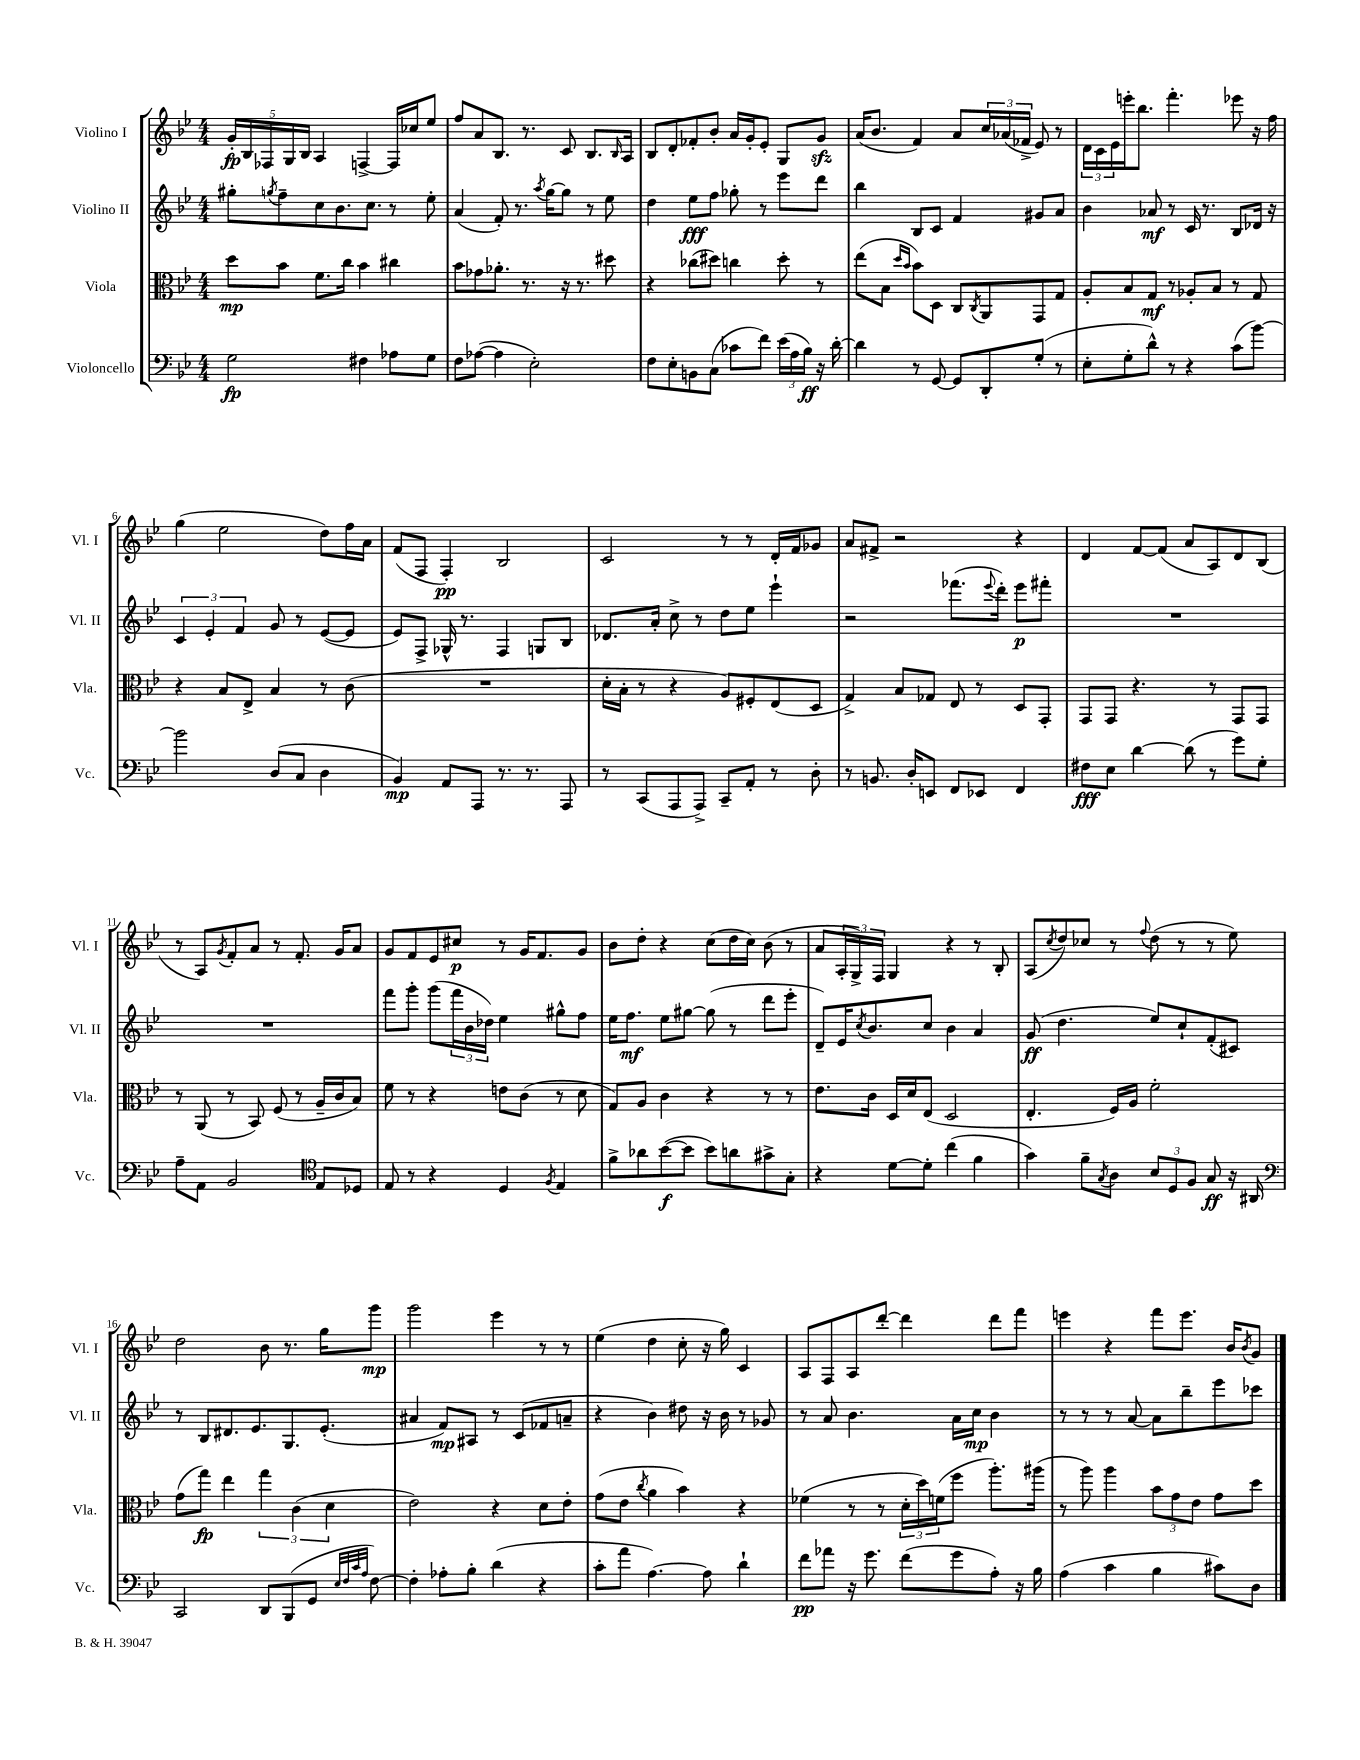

**kern	**kern	**kern	**kern
*staff4	*staff3	*staff2	*staff1
*clefF4	*clefC3	*clefG2	*clefG2
*k[b-e-]	*k[b-e-]	*k[b-e-]	*k[b-e-]
*M4/4	*M4/4	*M4/4	*M4/4
2G	8dd	8gg#'	20g'
.	.	.	20B-
.	.	.	20F-
.	.	8qgg	.
.	8b-	8ff~	.
.	.	.	20G
.	.	.	20B-
.	8.f	8cc	4A
.	.	8.b-	.
.	16cc	.	.
4F#	4b-	.	[4F^
.	.	8.cc	.
8A-	4cc#	8r	16F]
.	.	.	16cc-
8G	.	8ee-'	8ee-
=	=	=	=
8F	8b-	(4a	8ff
([8A-	8g-	.	8a
4A-]	8.a-'	8f')	8.B-
.	.	8.r	.
.	8.r	.	8.r
2E-')	.	.	.
.	.	8qaa	.
.	.	[16gg	.
.	16r	8gg]	8c
.	8.r	.	.
.	.	8r	8.B-
.	8dd#	8ee-	.
.	.	.	16qqB-
.	.	.	16A
=	=	=	=
8F	4r	4dd	8B-
8E-'	.	.	8d'
8BB	(8cc-	8ee-	8f-'
(8C	8dd#)	8ff	8b-'
8c-	4cc	8gg-'	16a
.	.	.	16g'
8f)	.	8r	8e-'
(24e-	8dd#'	8eee-	8G
24A	.	.	.
24B-)	.	.	.
16r	8r	8ddd	8g
[16d'	.	.	.
=	=	=	=
4d]	(8ee-	4bb-	(16a
.	.	.	8.b-
.	8B-	.	.
.	16qqdd	.	.
.	16qqb-	.	.
8r	8b-)	8B-	4f)
[8GG	8D	8c	.
8GG]	8C	4f	8a
.	8qC	.	.
8DD'	8AA	.	24cc
.	.	.	(24a-
.	.	.	24f-^
(8G'	8GG	8g#	8e-)
8r	8G	8a	8r
=	=	=	=
8E-'	8A'	4b-	24d
.	.	.	24c
.	.	.	24e-
8G'	8B-	.	16eee'
.	.	.	8.bb-
8d^^)	8G	8a-	.
8r	8r	8r	4.fff'
4r	8A-'	16c	.
.	.	8.r	.
.	8B-	.	.
(8c	8r	8B-	8eee-
[8b-)	8G	16d-	16r
.	.	16r	16ff
=	=	=	=
2b-]	4r	6c	(4gg
.	.	6e-'	.
.	8B-	.	2ee-
.	.	6f	.
.	8E-^	.	.
(8D	4B-	8g	.
8C	.	8r	.
4D	8r	([8e-	8dd)
.	(8c	8e-]	16ff
.	.	.	16a
=	=	=	=
4BB-)	1r	8e-)	(8f
.	.	8F^	8F
8AA	.	16G-^^	4F')
.	.	8.r	.
8AAA	.	.	.
8.r	.	4F	2B-
8.r	.	.	.
.	.	8G	.
8AAA	.	8B-	.
=	=	=	=
8r	16d'	8.d-	2c
.	16B-'	.	.
(8CC	8r	.	.
.	.	16a'	.
8AAA	4r	8cc^	.
8AAA^)	.	8r	.
8CC~	8A)	8dd	8r
8AA'	8F#'	8ee-	8r
8r	(8E-	4eee-`	16d'
.	.	.	16f
8D'	8D	.	8g-
=	=	=	=
8r	4G^)	2r	8a
8.BB	.	.	8f#^
.	8B-	.	2r
16D'	.	.	.
8EE	8G-	.	.
8FF	8E-	(8.fff-	.
8EE-	8r	.	.
.	.	8qqeee-	.
.	.	16ddd')	.
4FF	8D	8eee-	4r
.	8GG'	8fff#'	.
=	=	=	=
8F#	8GG	1r	4d
8E-	8GG	.	.
[4d	4.r	.	[8f
.	.	.	(8f]
(8d]	.	.	8a
8r	8r	.	8A)
8g)	8GG	.	8d
8G'	8GG	.	(8B-
=	=	=	=
8A~	8r	1r	8r
8AA	(8AA	.	8A)
.	.	.	8qg
2BB-	8r	.	8f'
.	8BB-)	.	8a
.	(8F	.	8r
.	8r	.	8.f'
*clefC4	*	*	*
8E-	16A~	.	.
.	16c	.	16g
8D-	8B-)	.	8a
=	=	=	=
8E-	8f	8fff	8g
8r	8r	8ggg'	8f
4r	4r	(8ggg	8e-
.	.	24fff	8cc#
.	.	24b-	.
.	.	24dd-)	.
4D	8e	4ee-	8r
.	(8c	.	16g
.	.	.	8.f
8qF	.	.	.
4E-	8r	8gg#^^	.
.	8d	8ff	8g
=	=	=	=
8f^	8G)	16ee-	8b-
.	.	8.ff	.
8a-	8A	.	8dd'
([8b-	4c	8ee-	4r
8b-]	.	[8gg#	.
8b-)	4r	(8gg#]	(8cc
8a	.	8r	16dd
.	.	.	16cc)
8g#^	8r	8ddd	(8b-
8G'	8r	8eee-'	8r
=	=	=	=
4r	8.e-	8d~)	8a
.	.	16e-	24A'
.	.	.	24G^)
.	.	8qcc	.
.	16c	8.b-	.
.	.	.	24F
[8d	16D	.	4G
.	16d	.	.
8d']	(8E-	8cc	.
(4cc	2D	4b-	4r
4f	.	4a	8r
.	.	.	8B-'
=	=	=	=
4g)	4.E-'	(8g	(8A
.	.	.	8qcc
.	.	4.dd	8dd)
8f~	.	.	8cc-
8qG	.	.	.
8A	16F)	.	8r
.	16A	.	.
.	.	.	8qqff
12B-	2f'	8ee-)	(8dd
12D	.	.	.
.	.	8cc`	8r
12F	.	.	.
8G	.	(8f'	8r
16r	.	8c#)	8ee-)
16AA#	.	.	.
=	=	=	=
*clefF4	*	*	*
2CC	(8g	8r	2dd
.	8gg)	8B-	.
.	4ee-	8.d#	.
.	.	8.e-	.
8DD	6gg	.	8b-
(8BBB-	.	8.G	8.r
.	(6c	.	.
8GG	.	.	.
.	.	(8.e-'	16gg
.	6d	.	.
32qqE-	.	.	.
32qqF	.	.	.
32qqc	.	.	.
32qqA	.	.	.
[8F)	.	.	8ggg
=	=	=	=
4F']	2e-)	4a#	2ggg
8A-'	.	8f)	.
8B-'	.	8A#	.
(4d	4r	8r	4eee-
.	.	(8c	.
4r	8d	8f-	8r
.	8e-'	8a~	8r
=	=	=	=
8c'	(8g	4r	(4ee-
8a	8e-	.	.
.	8qcc	.	.
[4.A)	4a	4b-)	4dd
.	4b-)	8dd#	8cc'
8A]	.	16r	16r
.	.	16b-	16gg)
4d`	4r	8r	4c
.	.	8g-	.
=	=	=	=
8f	(4f-	8r	8A
8a-	.	8a	8F
16r	8r	4.b-	8A
8.g	.	.	.
.	8r	.	[8ddd'
(8f	24d'	.	4ddd]
.	24dd)	.	.
.	(24f	.	.
8g	8ff	16a	.
.	.	16cc	.
8A')	8.aa')	4b-	8ddd
16r	.	.	8fff
16B-	(16aa#	.	.
=	=	=	=
(4A	8r	8r	4eee
.	8aa)	8r	.
4c	4aa	8r	4r
.	.	[8a	.
4B-	12b-	8a]	8fff
.	12g	.	.
.	.	8bb-~	8.eee
.	12e-	.	.
8c#)	8g	8eee-	.
.	.	.	16b-
.	.	.	8qb-
8D	8dd	8ccc-	8g
==	==	==	==
*-	*-	*-	*-
